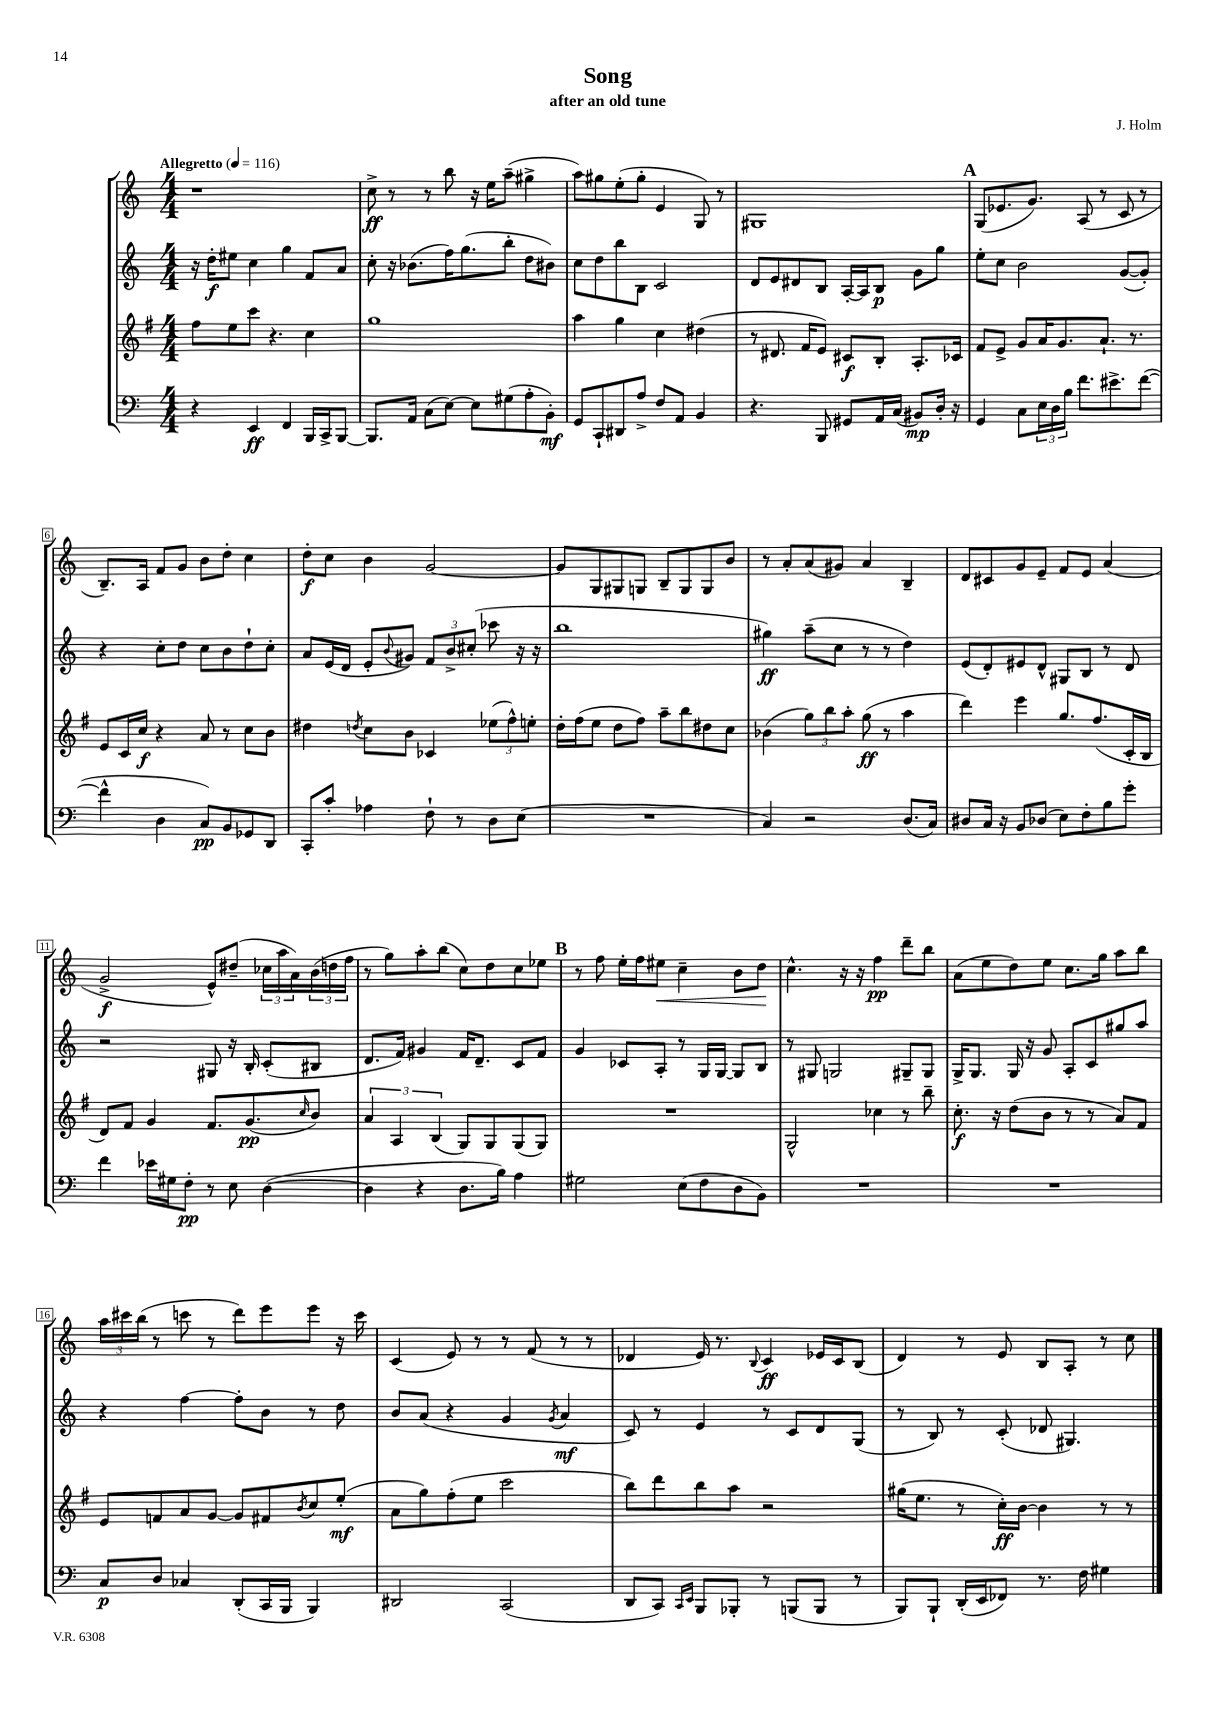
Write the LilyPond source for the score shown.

\header { title = "Song" composer = "J. Holm" subtitle = "after an old tune" }
<<
\new StaffGroup <<
\new Staff = "s0" {
    \clef treble \key c \major \numericTimeSignature \time 4/4 \tempo "Allegretto" 4 = 116
    r1 |
    c''8->\ff r8 r8 b''8 r16 e''16 a''8--( gis''4-> |
    a''8) gis''8 e''8-.( gis''8-. e'4 g8) r8 |
    gis1 |
    \mark \markup { \bold "A" } g8( ees'8. g'8.) a8( r8 c'8 r8 |
    b8.--) a16 f'8 g'8 b'8 d''8-. c''4 |
    d''8-.\f c''8 b'4 g'2~ |
    g'8 g8 gis8 g8 b8-- g8 g8 b'8 |
    r8 a'8-. a'8( gis'8) a'4 b4-- |
    d'8 cis'8 g'8 e'8-- f'8 e'8 a'4( |
    g'2->\f e'8-^) dis''8--( \tuplet 3/2 { ces''16 a''16 a'16) } \tuplet 3/2 { b'16( d''16 f''16 } |
    r8 g''8) a''8-. b''8( c''8) d''8 c''8 ees''8 |
    \mark \markup { \bold "B" } r8 f''8 e''16-. f''16 eis''8\< c''4-- b'8 d''8\! |
    c''4.-^ r16 r16 f''4\pp d'''8-- b''8 |
    a'8( e''8 d''8) e''8 c''8. g''16 a''8 b''8 |
    \tuplet 3/2 { a''16 cis'''16 b''16( } r8 c'''8 r8 d'''8) e'''8 e'''8 r16 c'''16 |
    c'4( e'8) r8 r8 f'8( r8 r8 |
    des'4 e'16) r8. \appoggiatura { b8 } c'4\ff ees'16 c'16 b8( |
    d'4) r8 e'8 b8 a8-. r8 c''8 \bar "|." |
}
\new Staff = "s1" {
    \clef treble \key c \major \numericTimeSignature \time 4/4
    r16 d''16-.\f eis''8 c''4 g''4 f'8 a'8 |
    c''8-. r16 bes'8.( f''16) g''8.( b''8-. d''8 bis'8) |
    c''8 d''8 b''8 b8 c'2 |
    d'8 e'8 dis'8 b8 a16~-. a16 b8\p g'8 g''8 |
    \mark \markup { \bold "A" } e''8-. c''8 b'2 g'8~( g'8-.) |
    r4 c''8-. d''8 c''8 b'8 d''8-! c''8-. |
    a'8 e'16( d'16 e'8-. \appoggiatura { b'8 } gis'8) \tuplet 3/2 { f'8 b'8-> cis''8-.( } ces'''8 r16 r16 |
    b''1 |
    gis''4\ff) a''8--( c''8 r8 r8 d''4) |
    e'8( d'8-.) eis'8 d'8-^ gis8 b8 r8 d'8 |
    r2 gis8 r16 b16-. c'8-.( bis8 |
    d'8. f'16) gis'4 f'16 d'8.-- c'8 f'8 |
    \mark \markup { \bold "B" } g'4 ces'8 a8-. r8 g16 g16~ g8 b8 |
    r8 gis8 g2 gis8-- gis8 |
    g16-> g8. g16 r16 g'8 a8-. c'8 gis''8 a''8 |
    r4 f''4~ f''8-. b'8 r8 d''8 |
    b'8 a'8( r4 g'4 \acciaccatura { g'8 } a'4\mf |
    c'8) r8 e'4 r8 c'8 d'8 g8( |
    r8 b8) r8 c'8-.( des'8 gis4.) \bar "|." |
}
\new Staff = "s2" {
    \clef treble \key g \major \numericTimeSignature \time 4/4
    fis''8 e''8 c'''8 r4. c''4 |
    g''1 |
    a''4 g''4 c''4 dis''4( |
    r8 dis'8. fis'16 e'8) cis'8\f b8-. a8.-. ces'16 |
    \mark \markup { \bold "A" } fis'8 e'8-> g'8 a'16 g'8. a'8.-! r8. |
    e'8 c'16 c''16\f r4 a'8 r8 c''8 b'8 |
    dis''4 \acciaccatura { d''8 } c''8 b'8 ces'4 \tuplet 3/2 { ees''8( fis''8-^) e''8-. } |
    d''16-. fis''16( e''8 d''8 fis''8) a''8-- b''8 dis''8 c''8 |
    bes'4( \tuplet 3/2 { g''8) b''8 a''8-. } g''8\ff( r8 a''4 |
    d'''4) e'''4 g''8. fis''8.( c'16-. b16 |
    d'8) fis'8 g'4 fis'8. g'8.\pp( \grace { c''16 } b'8) |
    \tuplet 3/2 { a'4 a4 b4( } g8) g8 g8( g8) |
    \mark \markup { \bold "B" } R1 |
    g2-^ ces''4 r8 b''8-- |
    c''8.-.\f r16 d''8( b'8 r8 r8 a'8) fis'8 |
    e'8 f'8 a'8 g'8~ g'8 fis'8 \acciaccatura { b'8 } c''8 e''8-.\mf( |
    a'8 g''8) fis''8-.( e''8 c'''2 |
    b''8) d'''8 b''8 a''8 r2 |
    gis''16( e''8. r8 c''16-.\ff) b'16~ b'4 r8 r8 \bar "|." |
}
\new Staff = "s3" {
    \clef bass \key c \major \numericTimeSignature \time 4/4
    r4 e,4\ff f,4 b,,16 c,16-> b,,8~ |
    b,,8. a,16 c8( e8~) e8 gis8( a8-. b,8-.\mf) |
    g,8 c,8-! dis,8 a8-> f8 a,8 b,4 |
    r4. b,,8 gis,8 a,16 c16( bis,8\mp) d16-. r16 |
    \mark \markup { \bold "A" } g,4 c8 \tuplet 3/2 { e16 d16 b16 } f'8. eis'8.-> f'8~( |
    f'4-^ d4 c8\pp) b,8 ges,8 d,8 |
    c,8-. c'8-. aes4 f8-! r8 d8 e8( |
    R1 |
    c4) r2 d8.( c16) |
    dis8 c16 r16 b,8 des8( e8) f8-. b8 g'8-. |
    f'4 ees'16 gis16 f8-.\pp r8 e8 d4~( |
    d4 r4 d8. b16) a4 |
    \mark \markup { \bold "B" } gis2 e8( f8 d8 b,8) |
    R1 |
    R1 |
    c8\p d8 ces4 d,8-.( c,16 b,,16 b,,4) |
    dis,2 c,2( |
    d,8 c,8) \grace { c,16 e,16 } b,,8 bes,,8-. r8 b,,8( b,,8 r8 |
    b,,8) b,,8-! d,16-.( e,16 fes,8) r8. f16 gis4 \bar "|." |
}
>>
>>
\layout { \context { \Score \override BarNumber.stencil = #(make-stencil-boxer 0.1 0.3 ly:text-interface::print) } }
